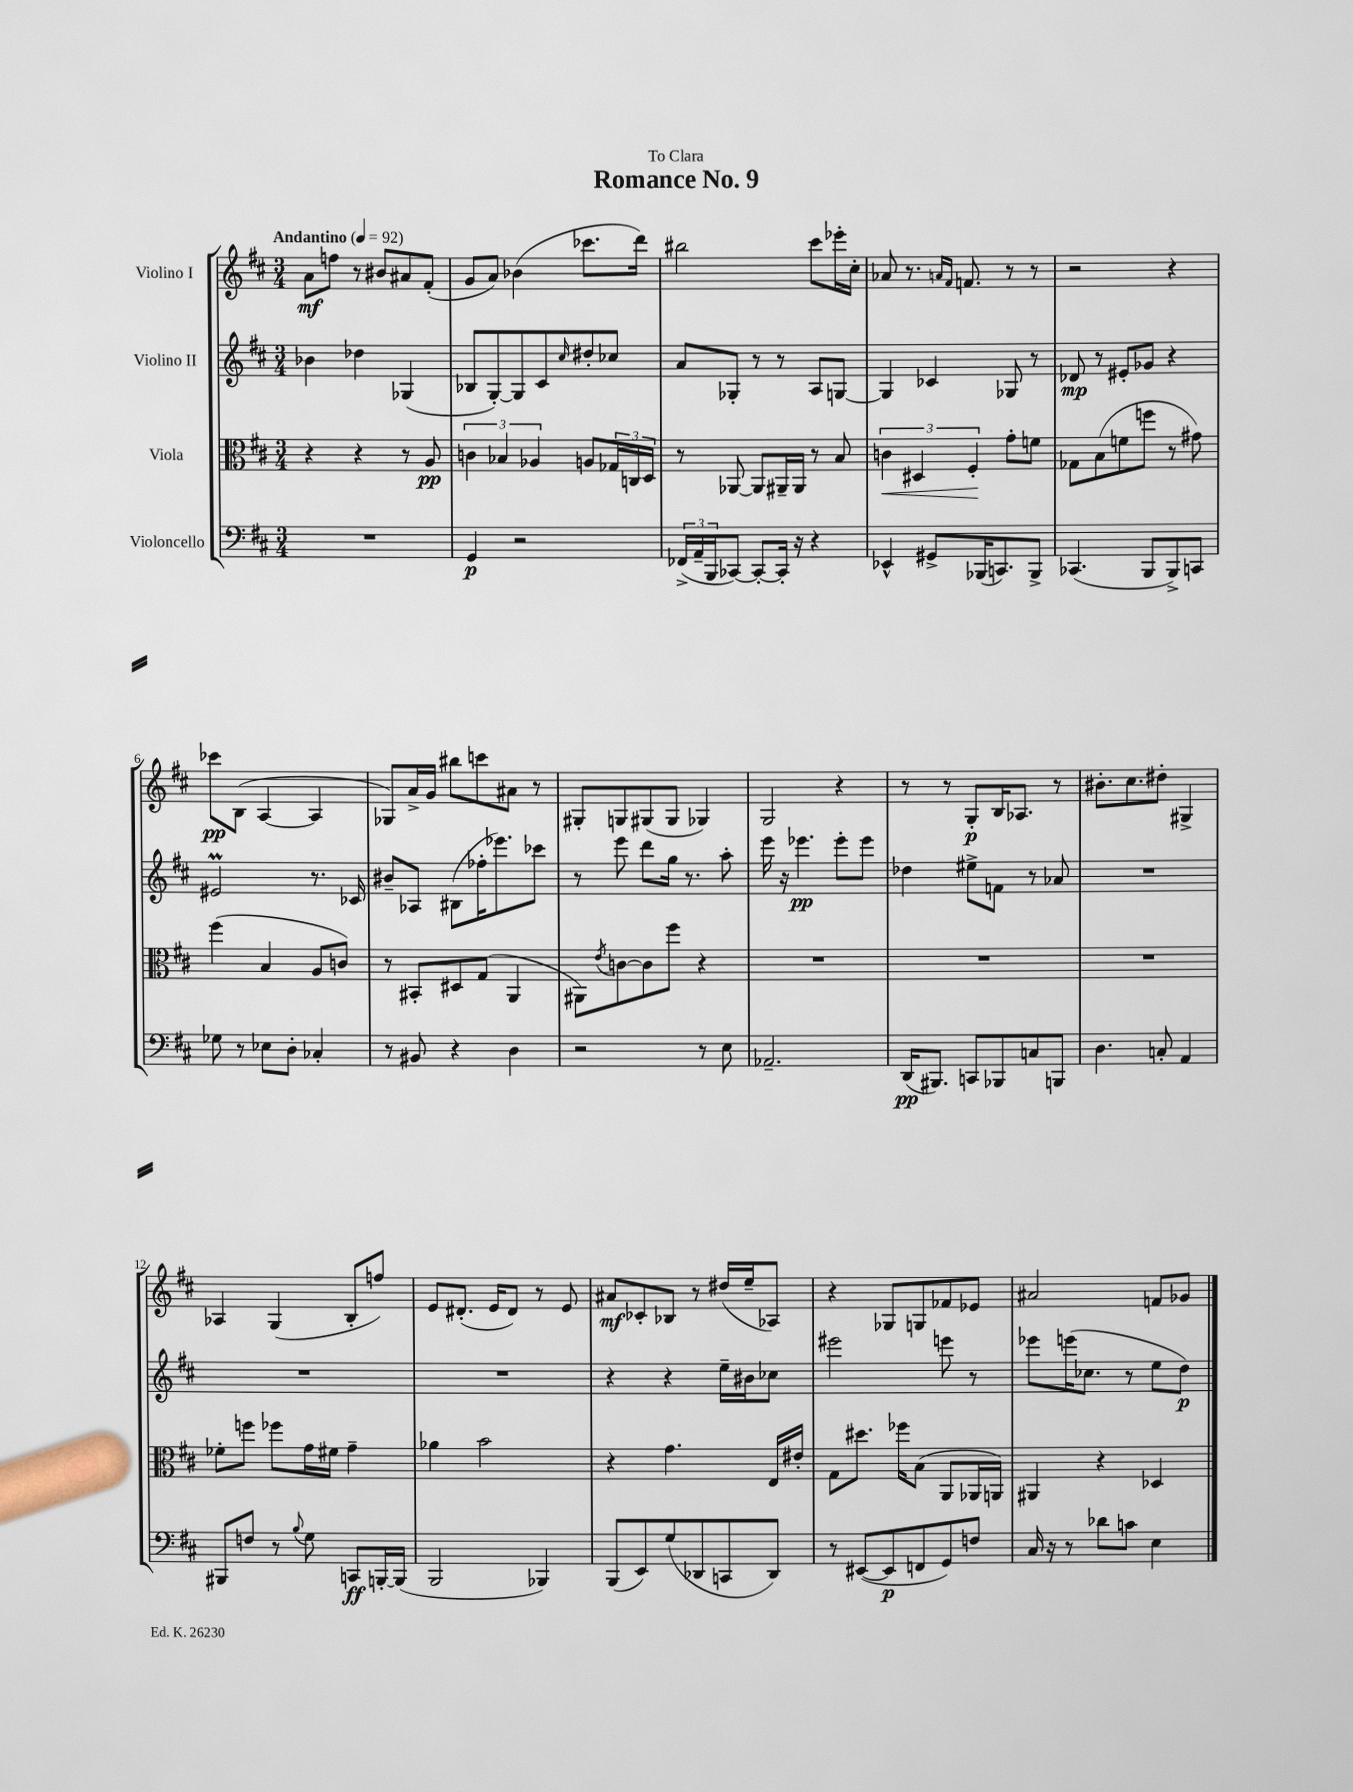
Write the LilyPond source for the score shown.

\header { title = "Romance No. 9" dedication = "To Clara" }
<<
\new StaffGroup <<
\new Staff = "s0" \with { instrumentName = "Violino I" } {
    \clef treble \key d \major \numericTimeSignature \time 3/4 \tempo "Andantino" 4 = 92
    a'8\mf f''8 r8 bis'8 ais'8 fis'8-.( |
    g'8 a'8) bes'4( ces'''8. d'''16) |
    bis''2 cis'''8 ees'''16-. cis''16-. |
    aes'8 r8. \grace { a'16 fis'16 } f'8. r8 r8 |
    r2 r4 |
    ces'''8\pp b8( a4~ a4 |
    ges8) a'16-> g'16 bis''8 c'''8 ais'8 r8 |
    gis8-. g8 gis8( gis8 ges4) |
    g2 r4 |
    r8 r8 g8-.\p b16 aes8. r8 |
    bis'8.-. cis''8. dis''8-. gis4-> |
    aes4 g4( b8-. f''8) |
    e'8 dis'8.-.( e'16 dis'8) r8 e'8 |
    ais'8\mf ces'8-. bes8 r8 dis''16( e''16-- aes8) |
    r4 ges8 g8 fes'8 ees'8 |
    ais'2 f'8 ges'8 \bar "|." |
}
\new Staff = "s1" \with { instrumentName = "Violino II" } {
    \clef treble \key d \major \numericTimeSignature \time 3/4
    bes'4 des''4 ges4( |
    bes8 g8~-.) g8 cis'8 \grace { cis''16 } dis''8-. ces''8 |
    a'8 ges8-. r8 r8 a8 g8~ |
    g4 ces'4 ges8 r8 |
    des'8\mp r8 eis'8-. ges'8 r4 |
    eis'2\prall r8. ces'16 |
    bis'8-- aes8 bis8( fes''16-. ees'''8.) ces'''8 |
    r8 e'''8 d'''8 g''16 r8. a''8-. |
    e'''16 r16 ees'''4.\pp ees'''8-. ees'''8 |
    des''4 eis''8-> f'8 r8 aes'8 |
    R2. |
    R2. |
    R2. |
    r4 r4 e''16-- bis'16 ces''8 |
    eis'''2 e'''8 r8 |
    ees'''8 e'''16( ces''8. r8 e''8 d''8\p) \bar "|." |
}
\new Staff = "s2" \with { instrumentName = "Viola" } {
    \clef alto \key d \major \numericTimeSignature \time 3/4
    r4 r4 r8 a8\pp |
    \tuplet 3/2 { c'4 bes4 aes4 } a8 \tuplet 3/2 { ges16 c16 d16 } |
    r8 aes,8~ aes,8 ais,16-- ais,16 r8 b8 |
    \tuplet 3/2 { c'4\< dis4 fis4-.\! } g'8-. f'8 |
    ges8 b8( f'8 f''8 r8 gis'8) |
    fis''4( b4 a8 c'8) |
    r8 bis,8-. dis8 g8( a,4 |
    ais,8) \acciaccatura { e'8 } c'8~ c'8 fis''8 r4 |
    R2. |
    R2. |
    R2. |
    fes'8-. f''8 fes''8 g'16 fis'16 g'4-- |
    aes'4 b'2 |
    r4 g'4. e16 eis'16-. |
    g8 dis''8. fes''16 b8( a,8 aes,16 a,16) |
    ais,4 r4 des4 \bar "|." |
}
\new Staff = "s3" \with { instrumentName = "Violoncello" } {
    \clef bass \key d \major \numericTimeSignature \time 3/4
    R2. |
    g,4\p r2 |
    \tuplet 3/2 { fes,16->( a,16-- b,,16 } ces,8~) ces,8~-. ces,16-. r16 r4 |
    ees,4-^ gis,8-> bes,,16( c,8.) bes,,8-> |
    ces,4.( b,,8 b,,8->) c,8 |
    ges8 r8 ees8 d8-. ces4-. |
    r8 bis,8 r4 d4 |
    r2 r8 e8 |
    aes,2.-- |
    d,16\pp( bis,,8.) c,8 bes,,8 c8 b,,8 |
    d4. c8-. a,4 |
    bis,,8 f8 r8 \appoggiatura { b8 } g8 c,8\ff b,,16~-. b,,16( |
    b,,2 bes,,4) |
    b,,8( e,8) g8( des,8 c,8 des,8) |
    r8 eis,8~( eis,8\p f,8 g,8) f8 |
    cis16 r16 r8 des'8 c'8 e4 \bar "|." |
}
>>
>>
